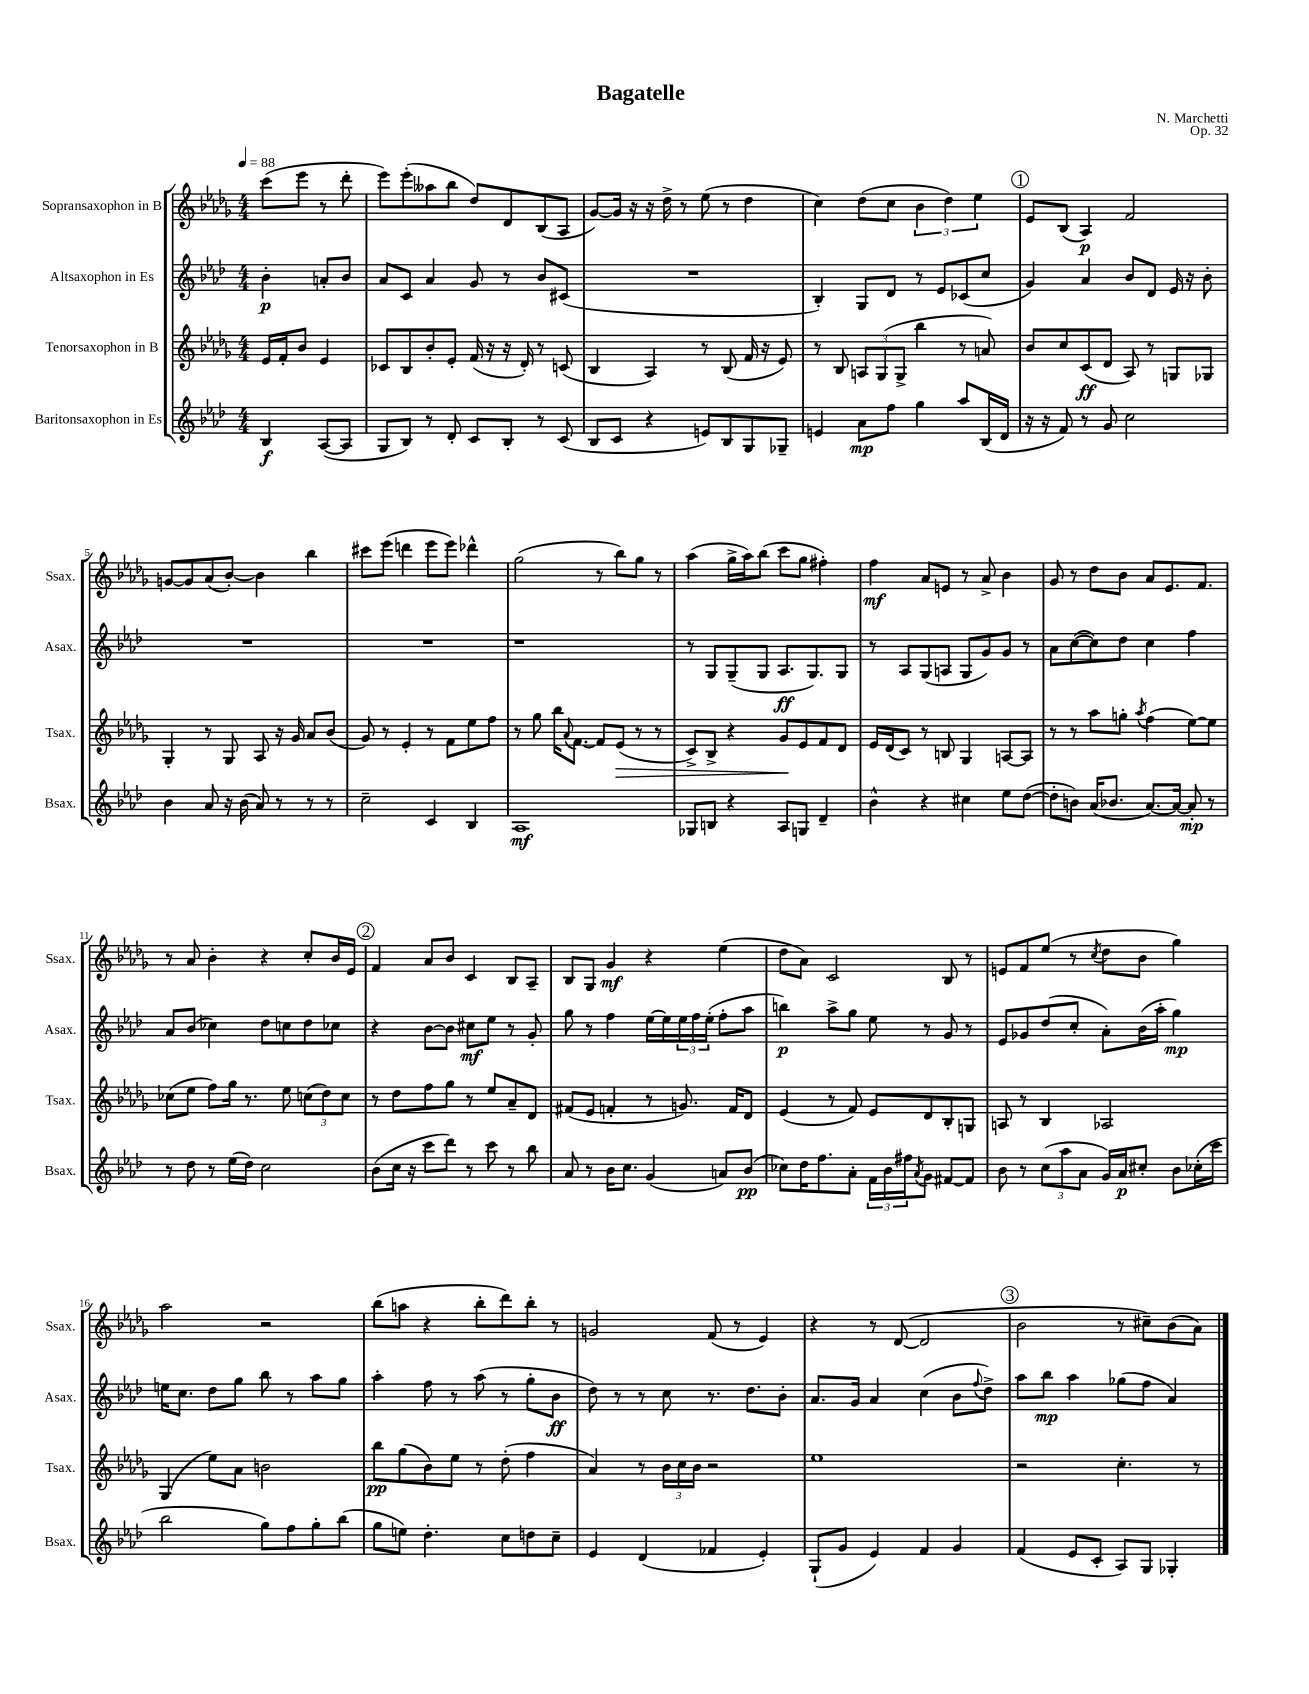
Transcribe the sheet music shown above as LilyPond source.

\header { title = "Bagatelle" composer = "N. Marchetti" opus = "Op. 32" }
<<
\new StaffGroup <<
\new Staff = "s0" \with { instrumentName = "Sopransaxophon in B" shortInstrumentName = "Ssax." } {
    \clef treble \key des \major \numericTimeSignature \time 4/4 \partial 2 \tempo 4 = 88
    c'''8( ees'''8 r8 des'''8-. |
    ees'''8) ees'''8-.( aeses''8 bes''8 des''8) des'8 bes8( aes8 |
    ges'8~) ges'16 r16 r16 des''16-> r8 ees''8( r8 des''4 |
    c''4) des''8( c''8 \tuplet 3/2 { bes'4 des''4) ees''4 } |
    \mark \markup { \circle "1" } ees'8 bes8( aes4\p) f'2 |
    g'8~ g'8 aes'8( bes'8~-.) bes'4 bes''4 |
    cis'''8 ees'''8( d'''4 ees'''8 ees'''8) des'''4-^ |
    ges''2( r8 bes''8) ges''8 r8 |
    aes''4( ges''16-> aes''16) bes''8( c'''8 ges''8 fis''4-.) |
    f''4\mf aes'8 e'8 r8 aes'8-> bes'4 |
    ges'8 r8 des''8 bes'8 aes'8 ees'8. f'8. |
    r8 aes'8 bes'4-. r4 c''8-. bes'16 ees'16 |
    \mark \markup { \circle "2" } f'4 aes'8 bes'8 c'4 bes8 aes8-- |
    bes8 ges8 ges'4\mf r4 ees''4( |
    des''8 aes'8) c'2 bes8 r8 |
    e'8 f'8 ees''8( r8 \acciaccatura { c''8 } des''8 bes'8 ges''4) |
    aes''2 r2 |
    bes''8( a''8 r4 bes''8-. des'''8) bes''8-. r8 |
    g'2 f'8( r8 ees'4) |
    r4 r8 des'8~( des'2 |
    \mark \markup { \circle "3" } bes'2 r8 cis''8--) bes'8( aes'8) \bar "|." |
}
\new Staff = "s1" \with { instrumentName = "Altsaxophon in Es" shortInstrumentName = "Asax." } {
    \clef treble \key aes \major \numericTimeSignature \time 4/4 \partial 2
    bes'4-.\p a'8-. bes'8 |
    aes'8 c'8 aes'4 g'8 r8 bes'8 cis'8( |
    R1 |
    bes4-.) g8 des'8 r8 ees'8 ces'8( c''8 |
    \mark \markup { \circle "1" } g'4) aes'4 bes'8 des'8 ees'16 r16 bes'8-. |
    R1 |
    R1 |
    r1 |
    r8 g8 g8--( g8 aes8.\ff g8.) g8 |
    r8 aes8 g8( a8 g8 g'8) g'8 r8 |
    aes'8 c''8~( c''8) des''8 c''4 f''4 |
    aes'8 bes'8( ces''4) des''8 c''8 des''8 ces''8 |
    \mark \markup { \circle "2" } r4 bes'8~ bes'8 cis''8\mf ees''8 r8 g'8-. |
    g''8 r8 f''4 ees''16~ ees''16 \tuplet 3/2 { ees''16 f''16 ees''16-.( } f''8-. aes''8 |
    b''4\p) aes''8-> g''8 ees''8 r8 g'8 r8 |
    ees'8 ges'8 des''8( c''8-. aes'8-.) bes'16( aes''16-. g''4\mp) |
    e''16 c''8. des''8 g''8 bes''8 r8 aes''8 g''8 |
    aes''4-. f''8 r8 aes''8( r8 g''8-. bes'8\ff |
    des''8) r8 r8 c''8 r8. des''8. bes'8-. |
    aes'8. g'16 aes'4 c''4( bes'8 \appoggiatura { f''8 } des''8->) |
    \mark \markup { \circle "3" } aes''8 bes''8\mp aes''4 ges''8( f''8 aes'4) \bar "|." |
}
\new Staff = "s2" \with { instrumentName = "Tenorsaxophon in B" shortInstrumentName = "Tsax." } {
    \clef treble \key des \major \numericTimeSignature \time 4/4 \partial 2
    ees'16 f'16-. bes'8 ees'4 |
    ces'8 bes8 bes'8-. ees'8-. f'16( r16 r16 des'16-.) r8 c'8( |
    bes4 aes4) r8 bes8( f'16 r16 ees'8) |
    r8 bes8 \tuplet 3/2 { a8 ges8( ges8-> } bes''4 r8 a'8) |
    \mark \markup { \circle "1" } bes'8 c''8 c'8\ff( des'8 aes8) r8 g8 ges8 |
    ges4-. r8 ges8 aes8 r16 ges'16 aes'8 bes'8( |
    ges'8) r8 ees'4-. r8 f'8 ees''8 f''8 |
    r8 ges''8 bes''16 \appoggiatura { aes'8 } f'8.~ f'8 ees'8\>( r8 r8 |
    c'8->) bes8-> r4 ges'8\! ees'8 f'8 des'8 |
    ees'16 des'16( c'8) r8 b8 ges4 a8~ a8 |
    r8 r8 aes''8 g''8-. \acciaccatura { aes''8 } f''4( ees''8~) ees''8 |
    ces''8( ees''8 f''8) ges''16 r8. ees''8 \tuplet 3/2 { c''8( des''8) c''8 } |
    \mark \markup { \circle "2" } r8 des''8 f''8 ges''8 r8 ees''8 aes'8-- des'8 |
    fis'8( ees'8 f'4-. r8 g'8.) f'16 des'8 |
    ees'4( r8 f'8) ees'8 des'8 bes8-. g8 |
    a8 r8 bes4 aes2 |
    ges4( ees''8) aes'8 b'2 |
    bes''8\pp ges''8( bes'8) ees''8 r8 des''8-.( f''4 |
    aes'4) r8 \tuplet 3/2 { bes'16 c''16 bes'16 } r2 |
    ees''1 |
    \mark \markup { \circle "3" } r2 c''4.-. r8 \bar "|." |
}
\new Staff = "s3" \with { instrumentName = "Baritonsaxophon in Es" shortInstrumentName = "Bsax." } {
    \clef treble \key aes \major \numericTimeSignature \time 4/4 \partial 2
    bes4\f aes8~( aes8 |
    g8 bes8) r8 des'8-. c'8 bes8-. r8 c'8( |
    bes8 c'8 r4 e'8) bes8 g8 ges8-- |
    e'4 aes'8\mp f''8 g''4 aes''8 bes16( des'16 |
    \mark \markup { \circle "1" } r16 r16 f'8) r8 g'8 c''2 |
    bes'4 aes'8 r16 bes'16( aes'8) r8 r8 r8 |
    c''2-- c'4 bes4 |
    aes1\mf |
    ges8 b8 r4 aes8 g8 des'4-- |
    bes'4-^ r4 cis''4 ees''8 des''8~( |
    des''8-. b'8) aes'16( bes'8. aes'8.~) aes'16~ aes'8-.\mp r8 |
    r8 des''8 r8 ees''16( des''16) c''2 |
    \mark \markup { \circle "2" } bes'8( c''16 r16 c'''8 des'''8) r8 c'''8 r8 bes''8 |
    aes'8 r8 bes'16 c''8. g'4( a'8) bes'8\pp( |
    ces''8) des''16 f''8. aes'8-. \tuplet 3/2 { f'16 bes'16 fis''16 } \acciaccatura { aes'8 } g'8 fis'8~ fis'8 |
    bes'8 r8 \tuplet 3/2 { c''8( aes''8 aes'8 } g'16) aes'16\p cis''8-. bes'8 ces''16-.( c'''16 |
    bes''2 g''8) f''8 g''8-. bes''8( |
    g''8 e''8) des''4.-. c''8 d''8 c''8-- |
    ees'4 des'4( fes'4 ees'4-.) |
    g8-!( g'8 ees'4) f'4 g'4 |
    \mark \markup { \circle "3" } f'4( ees'8 c'8-. aes8) g8 ges4-. \bar "|." |
}
>>
>>
